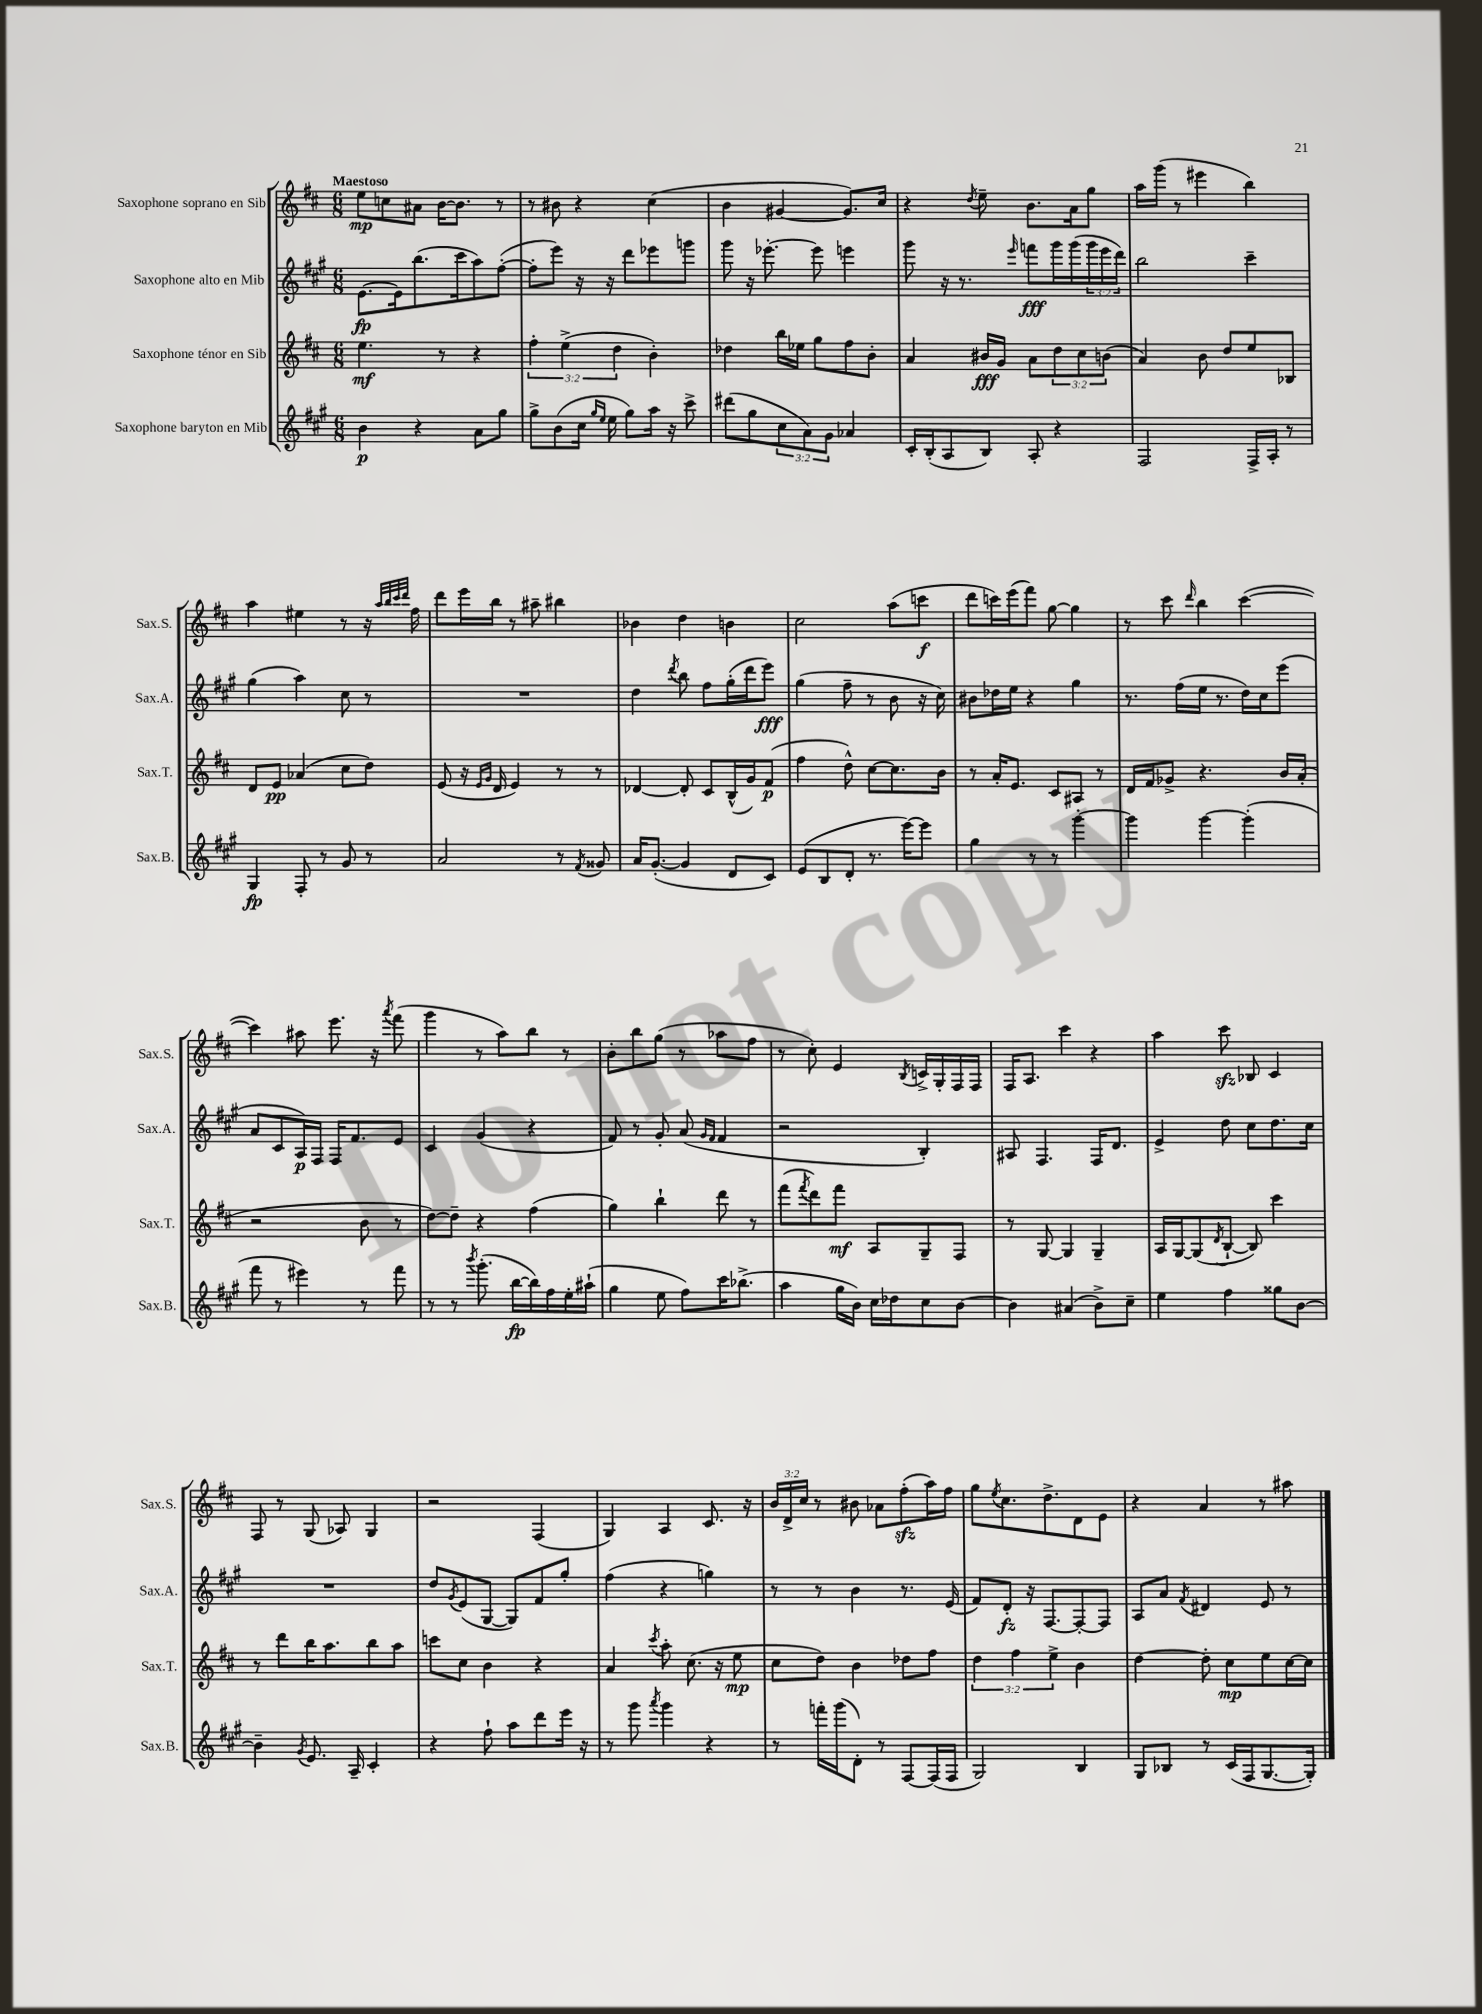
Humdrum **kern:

**kern	**dynam	**kern	**dynam	**kern	**dynam	**kern	**dynam
*part4	*part4	*part3	*part3	*part2	*part2	*part1	*part1
*staff4	*staff4	*staff3	*staff3	*staff2	*staff2	*staff1	*staff1
*I"Saxophone baryton en Mib	*	*I"Saxophone ténor en Sib	*	*I"Saxophone alto en Mib	*	*I"Saxophone soprano en Sib	*
*I'Sax.B.	*	*I'Sax.T.	*	*I'Sax.A.	*	*I'Sax.S.	*
*clefG2	*	*clefG2	*	*clefG2	*	*clefG2	*
*k[f#c#g#]	*	*k[f#c#]	*	*k[f#c#g#]	*	*k[f#c#]	*
*M6/8	*	*M6/8	*	*M6/8	*	*M6/8	*
=1	=1	=1	=1	=1	=1	=1	=1
!	!	!	!	!	!	!LO:TX:a:B:t=Maestoso	!
4b\	p	4.ee\	mf	[8.e\L	fp	8ee\L	mp
.	.	.	.	.	.	8ccn\	.
.	.	.	.	16e\k]	.	.	.
4r	.	.	.	(8.bb\	.	8a#X\J	.
.	.	8r	.	.	.	[16b\KL	.
.	.	.	.	16ccc#\k	.	8.b\J]	.
8a\L	.	4r	.	8aa\)	.	.	.
8gg#\J	.	.	.	([8ff#'\J	.	8r	.
=2	=2	=2	=2	=2	=2	=2	=2
8gg#^\L	.	6ff#'\	.	8ff#'\L]	.	8r	.
(8b\	.	.	.	8eee\J)	.	8b#X\	.
.	.	(6ee^\	.	.	.	.	.
16cc#\Jk	.	.	.	16r	.	4r	.
16qqgg#/LL	.	.	.	.	.	.	.
16qqee/JJ	.	.	.	.	.	.	.
16ee\	.	.	.	16r	.	.	.
.	.	6dd\	.	.	.	.	.
8gg#\L)	.	.	.	8ddd\L	.	.	.
16aa\Jk	.	4b'\)	.	8eee-X\	.	(4cc#\	.
16r	.	.	.	.	.	.	.
8ccc#^\	.	.	.	8gggn\J	.	.	.
=3	=3	=3	=3	=3	=3	=3	=3
(8ddd#X\L	.	4dd-X\	.	8ggg#\	.	4b\	.
8gg#\	.	.	.	16r	.	.	.
.	.	.	.	[8.eee-X'\	.	.	.
12cc#\	.	16bb\LL	.	.	.	[4g#X/	.
.	.	16ee-X\JJ	.	.	.	.	.
12a\)	.	.	.	.	.	.	.
.	.	8gg\L	.	8eee-\]	.	.	.
12g#\J	.	.	.	.	.	.	.
4a-X/	.	8ff#\	.	4eeen\	.	8.g#/L])	.
.	.	8b'\J	.	.	.	.	.
.	.	.	.	.	.	16cc#/Jk	.
=4	=4	=4	=4	=4	=4	=4	=4
16c#'/LL	.	4a/	.	8ggg#\	.	4r	.
(16B'/J	.	.	.	.	.	.	.
8A/	.	.	.	16r	.	.	.
.	.	.	.	8.r	.	.	.
.	.	.	.	.	.	8qdd/	.
8B/J)	.	16b#X/LL	fff	.	.	8ee~\	.
.	.	16g/JJ	.	.	.	.	.
.	.	.	.	16qqeee/	.	.	.
8A'/	.	8a\L	.	8fffn\L	fff	8.b\L	.
4r	.	12dd\	.	16ggg#\L	.	.	.
.	.	.	.	(16ggg#\	.	16a\k	.
.	.	12cc#\	.	.	.	.	.
.	.	.	.	24ggg#\	.	8gg\J	.
.	.	(12bn\J	.	24eee\	.	.	.
.	.	.	.	24ddd\JJ)	.	.	.
=5	=5	=5	=5	=5	=5	=5	=5
2F#/	.	4a/)	.	2bb\	.	16aa\LL	.
.	.	.	.	.	.	(16ggg\JJ	.
.	.	.	.	.	.	8r	.
.	.	8b\	.	.	.	4eee#X\	.
.	.	8dd/L	.	.	.	.	.
16F#^/LL	.	8ee/	.	4ccc#~\	.	4bb\)	.
16A'/JJ	.	.	.	.	.	.	.
8r	.	8B-X/J	.	.	.	.	.
!!LO:LB:g=z
=6	=6	=6	=6	=6	=6	=6	=6
4G#/	fp	8d/L	.	(4gg#\	.	4aa\	.
.	.	8e/J	pp	.	.	.	.
8F#'/	.	(4a-X/	.	4aa\)	.	4ee#X\	.
8r	.	.	.	.	.	.	.
8g#/	.	8cc#\L	.	8cc#\	.	8r	.
8r	.	8dd\J)	.	8r	.	16r	.
.	.	.	.	.	.	32qqaa/LLL	.
.	.	.	.	.	.	32qqbb/	.
.	.	.	.	.	.	32qqccc#/	.
.	.	.	.	.	.	32qqddd/JJJ	.
.	.	.	.	.	.	16ff#\	.
=7	=7	=7	=7	=7	=7	=7	=7
2a/	.	(8e/	.	2.r	.	8ddd\L	.
.	.	16r	.	.	.	16eee\L	.
.	.	16qqe/LL	.	.	.	.	.
.	.	16qqg/JJ	.	.	.	.	.
.	.	16d/	.	.	.	16bb\JJ	.
.	.	4e/)	.	.	.	8r	.
.	.	.	.	.	.	8aa#X~\	.
8r	.	8r	.	.	.	4bb#X\	.
8qf#/	.	.	.	.	.	.	.
8g##X/	.	8r	.	.	.	.	.
=8	=8	=8	=8	=8	=8	=8	=8
16a/KL	.	[4d-X/	.	4dd\	.	4b-X\	.
([8.g#'/J	.	.	.	.	.	.	.
.	.	.	.	8qddd/	.	.	.
4g#/]	.	8d-'/]	.	8bb\	.	4dd\	.
.	.	8c#/L	.	8ff#\L	.	.	.
8d/L	.	(16B^^/L	.	(16gg#'\L	.	4bn\	.
.	.	16g/J)	.	16ddd\J	.	.	.
8c#/J)	.	(8f#/J	p	8eee\J)	fff	.	.
=9	=9	=9	=9	=9	=9	=9	=9
(8e/L	.	4ff#\	.	(4gg#\	.	2cc#\	.
8B/	.	.	.	.	.	.	.
8d'/J	.	8dd^^\)	.	8ff#~\	.	.	.
8.r	.	[8cc#\L	.	8r	.	.	.
.	.	8.cc#\]	.	8b\	.	(8aa\L	.
[16eee\KL)	.	.	.	.	.	.	.
8eee\J]	.	.	.	16r	.	8cccn\J	f
.	.	16b\Jk	.	16cc#\)	.	.	.
=10	=10	=10	=10	=10	=10	=10	=10
4gg#\	.	8r	.	8b#X\L	.	8ddd\L	.
.	.	16a'/KL	.	16dd-X\L	.	16cccn\L)	.
.	.	8.e/J	.	16ee\JJ	.	(16eee\J	.
8r	.	.	.	4r	.	8fff#\J)	.
8r	.	8c#/L	.	.	.	[8gg\	.
[4ggg#'\	.	8A#X/J	.	4gg#\	.	4gg\]	.
.	.	8r	.	.	.	.	.
=11	=11	=11	=11	=11	=11	=11	=11
4ggg#\]	.	16d/LL	.	8.r	.	8r	.
.	.	16f#/J	.	.	.	.	.
.	.	8g-X^/J	.	.	.	8ccc#\	.
.	.	.	.	(16ff#\LL	.	.	.
.	.	.	.	.	.	16qqddd/	.
[4ggg#\	.	4.r	.	16ee\JJ	.	4bb\	.
.	.	.	.	8.r	.	.	.
(4ggg#'\]	.	.	.	16dd\LL)	.	([4ccc#\	.
.	.	.	.	16cc#\J	.	.	.
.	.	16b/LL	.	(8eee\J	.	.	.
.	.	(16a'/JJ	.	.	.	.	.
!!LO:LB:g=z
=12	=12	=12	=12	=12	=12	=12	=12
8fff#\	.	2r	.	8a/L	.	4ccc#\])	.
8r	.	.	.	8c#/	.	.	.
4eee#X\)	.	.	.	16A/L)	p	8aa#X\	.
.	.	.	.	16F#/JJ	.	.	.
.	.	.	.	16F#/KL	.	8.eee\	.
.	.	.	.	8.f#/	.	.	.
8r	.	8b\	.	.	.	.	.
.	.	.	.	.	.	16r	.
.	.	.	.	.	.	8qaaa/	.
8fff#\	.	8r	.	8e/J	.	(8fff#\	.
=13	=13	=13	=13	=13	=13	=13	=13
8r	.	[8dd\L)	.	4c#/	.	4ggg\	.
8r	.	8dd~\J]	.	.	.	.	.
8qbbb/	.	.	.	.	.	.	.
(8.ggg#'\	.	4r	.	(4g#/	.	8r	.
.	.	.	.	.	.	8aa\L)	.
[16bb\LL	fp	.	.	.	.	.	.
16bb\])	.	(4ff#\	.	4r	.	8bb\J	.
16ff#\	.	.	.	.	.	.	.
16ee'\	.	.	.	.	.	8r	.
(16aa#X`\JJ	.	.	.	.	.	.	.
=14	=14	=14	=14	=14	=14	=14	=14
4gg#\	.	4gg\)	.	8f#/)	.	8b'\L	.
.	.	.	.	8r	.	8bb\	.
8ee\	.	4bb`\	.	8g#'/	.	(8gg\J	.
8ff#\L)	.	.	.	(8a/	.	8r	.
.	.	.	.	16qqg#/LL	.	.	.
.	.	.	.	16qqf#/JJ	.	.	.
16ccc#\K	.	8ddd\	.	4f#/	.	8aa-X\L	.
(8.bb-X^\J	.	.	.	.	.	.	.
.	.	8r	.	.	.	8ff#\J	.
=15	=15	=15	=15	=15	=15	=15	=15
4aa\	.	(8fff#\L	.	2r	.	8r	.
.	.	8qfff#/	.	.	.	.	.
.	.	8ddd\)	.	.	.	8cc#'\)	.
16gg#\LL	.	8fff#\J	mf	.	.	4e/	.
16b\JJ)	.	.	.	.	.	.	.
16cc#\LL	.	8A/L	.	.	.	.	.
16dd-X\J	.	.	.	.	.	.	.
.	.	.	.	.	.	8qB/	.
8cc#\	.	8G~/	.	4B'/)	.	16cn^/LL	.
.	.	.	.	.	.	16G'/	.
[8b\J	.	8F#/J	.	.	.	16F#/	.
.	.	.	.	.	.	16F#/JJ	.
=16	=16	=16	=16	=16	=16	=16	=16
4b\]	.	8r	.	8A#X/	.	16F#/KL	.
.	.	.	.	.	.	8.A/J	.
.	.	[8G/	.	4.F#/	.	.	.
(4a#X/	.	4G/]	.	.	.	4ccc#\	.
8b^\L)	.	4G~/	.	16F#/KL	.	4r	.
.	.	.	.	8.d/J	.	.	.
8cc#~\J	.	.	.	.	.	.	.
=17	=17	=17	=17	=17	=17	=17	=17
4ee\	.	16A/LL	.	4e^/	.	4aa\	.
.	.	[16G/J	.	.	.	.	.
.	.	(8G/]	.	.	.	.	.
.	.	8qd/	.	.	.	.	.
4ff#\	.	[8B`/J	.	8dd\	.	8ccc#zz\	.
.	.	8B/])	.	8cc#\L	.	8B-X/	.
8gg##X\L	.	4ccc#\	.	8.dd\	.	4c#/	.
[8b\J	.	.	.	.	.	.	.
.	.	.	.	16cc#\Jk	.	.	.
!!LO:LB:g=z
=18	=18	=18	=18	=18	=18	=18	=18
4b~\]	.	8r	.	2.r	.	8F#/	.
.	.	8ddd\L	.	.	.	8r	.
8qg#/	.	.	.	.	.	.	.
8.e/	.	16bb\K	.	.	.	(8G/	.
.	.	8.aa\	.	.	.	.	.
.	.	.	.	.	.	8A-X/)	.
16A~/	.	.	.	.	.	.	.
4c#'/	.	8bb\	.	.	.	4G/	.
.	.	8aa\J	.	.	.	.	.
=19	=19	=19	=19	=19	=19	=19	=19
4r	.	8cccn\L	.	8dd/L	.	2r	.
.	.	.	.	8qg#/	.	.	.
.	.	8cc#\J	.	(8e/	.	.	.
8ff#`\	.	4b\	.	[8G#/J	.	.	.
8aa\L	.	.	.	8G#/L])	.	.	.
8ddd\	.	4r	.	8f#/	.	(4F#/	.
16eee\Jk	.	.	.	8gg#'/J	.	.	.
16r	.	.	.	.	.	.	.
=20	=20	=20	=20	=20	=20	=20	=20
8r	.	4a/	.	(4ff#\	.	4G/)	.
8ggg#\	.	.	.	.	.	.	.
8qaaa/	.	8qccc#/	.	.	.	.	.
4ggg#\	.	8aa'\	.	4r	.	4A/	.
.	.	(8.cc#\	.	.	.	.	.
4r	.	.	.	4ggn\)	.	8.c#/	.
.	.	16r	.	.	.	.	.
.	.	8ee\	mp	.	.	.	.
.	.	.	.	.	.	16r	.
=21	=21	=21	=21	=21	=21	=21	=21
8r	.	8cc#\L	.	8r	.	24b/LL	.
.	.	.	.	.	.	24d^/	.
.	.	.	.	.	.	24cc#/JJ	.
16fffn'\LL	.	8dd\J)	.	8r	.	8r	.
(16ggg#\J	.	.	.	.	.	.	.
8d'\J)	.	4b\	.	4b\	.	8b#X\	.
8r	.	.	.	.	.	8a-X\L	.
[8F#/L	.	8dd-X\L	.	8.r	.	(8ff#zz'\	.
(16F#/L]	.	8ff#\J	.	.	.	16aa\L)	.
16F#/JJ	.	.	.	(16e/	.	16ff#\JJ	.
=22	=22	=22	=22	=22	=22	=22	=22
2G#/)	.	6dd\	.	8f#/L)	.	8gg\L	.
.	.	.	.	.	.	8qee/	.
.	.	.	.	8d'/J	fz	8.cc#\	.
.	.	6ff#\	.	.	.	.	.
.	.	.	.	16r	.	.	.
.	.	.	.	[8.F#/L	.	8.dd^\	.
.	.	6ee^\	.	.	.	.	.
4B/	.	4b\	.	8F#'/_	.	8d\	.
.	.	.	.	8F#/J]	.	8e\J	.
=23	=23	=23	=23	=23	=23	=23	=23
8G#/L	.	[4dd\	.	8A/L	.	4r	.
8B-X/J	.	.	.	8a/J	.	.	.
.	.	.	.	8qf#/	.	.	.
8r	.	8dd'\]	.	4d#X/	.	4a/	.
(16c#/LL	.	8cc#\L	mp	.	.	.	.
16F#/J	.	.	.	.	.	.	.
[8.G#/	.	8ee\	.	8e/	.	8r	.
.	.	[16cc#\L	.	8r	.	8aa#X\	.
16G#'/Jk])	.	16cc#\JJ]	.	.	.	.	.
==	==	==	==	==	==	==	==
*-	*-	*-	*-	*-	*-	*-	*-
